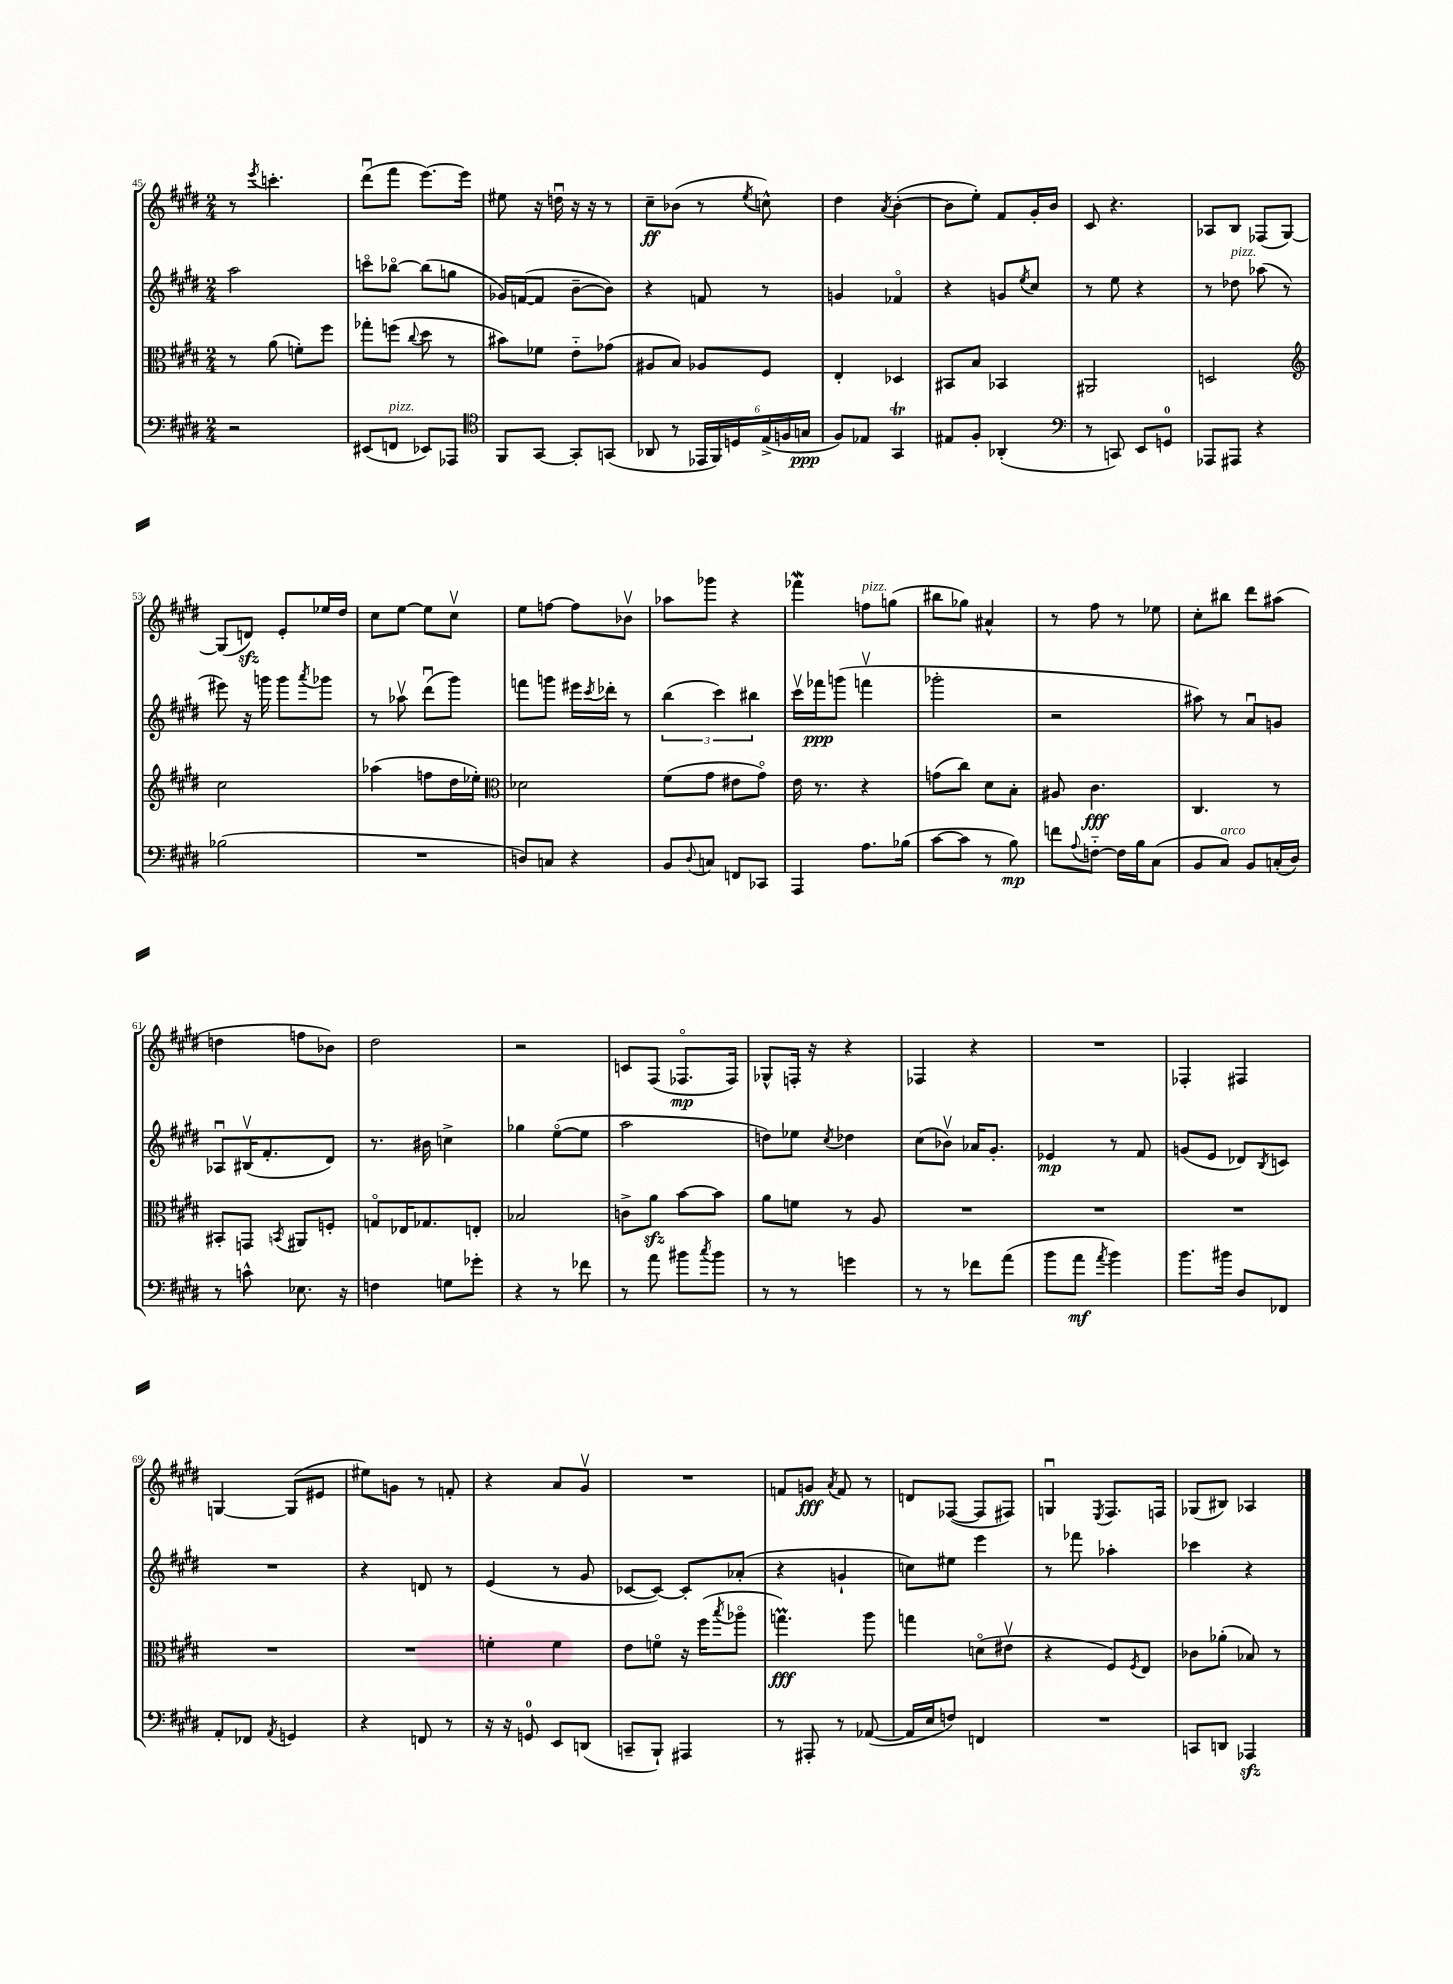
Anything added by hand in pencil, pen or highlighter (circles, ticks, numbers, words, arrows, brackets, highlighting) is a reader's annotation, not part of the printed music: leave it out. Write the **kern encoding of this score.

**kern	**kern	**kern	**kern
*staff4	*staff3	*staff2	*staff1
*clefF4	*clefC3	*clefG2	*clefG2
*k[f#c#g#d#]	*k[f#c#g#d#]	*k[f#c#g#d#]	*k[f#c#g#d#]
*M2/4	*M2/4	*M2/4	*M2/4
2r	8r	2aa	8r
.	.	.	8qeee
.	(8a	.	4.ccc'
.	8f')	.	.
.	8ff#	.	.
=	=	=	=
(8EE#	8gg-'	8ccco	(8ddd#u
8FF	(8ff	[8bb-o	8fff#
.	8qqcc#	.	.
8EE-)	8dd#	(8bb-]	[8.eee)
8AAA-	8r	8gg	.
.	.	.	16eee]
=	=	=	=
*clefC4	*	*	*
8FF#	8b#)	16g-)	8ee#
.	.	([16f	.
[8GG#	8f-	8f]	16r
.	.	.	16ddu
8GG#']	8e'~	[8b~	16r
.	.	.	16r
(8GG	(8g-	8b])	8r
=	=	=	=
8AA-	8A#	4r	8cc#~
8r	8B)	.	(8b-
24EE-	8A-	8f	8r
24FF#)	.	.	.
24D	.	.	.
.	.	.	8qee
(24E^	8F#	8r	8cc^^)
24F	.	.	.
24G	.	.	.
=	=	=	=
8F#)	4E'	4g	4dd#
8E-	.	.	.
.	.	.	8qa
4GG#	4D-	4f-o	([4b'
=	=	=	=
8E#	8BB#	4r	8b]
8F#'	8B	.	8ee')
(4AA-'	4BB-	8g	8f#
.	.	8qee	.
.	.	8cc#	16g#'
.	.	.	16b
=	=	=	=
*clefF4	*	*	*
8r	2AA#	8r	8c#
8CC)	.	8ee	4.r
8EE	.	4r	.
8GG	.	.	.
=	=	=	=
8AAA-	2D	8r	8A-
8AAA#	.	8dd-	8B
4r	.	(8aa-	(8F-
.	.	8r	[8G#)
=	=	=	=
*	*clefG2	*	*
(2B-	2cc#	8eee#)	(8G#]
.	.	16r	8d)
.	.	16ggg	.
.	.	8ggg	8e'
.	.	8qaaa	.
.	.	8ggg-	16ee-
.	.	.	16dd#
=	=	=	=
2r	(4aa-	8r	8cc#
.	.	8aa-v	[8ee
.	8ff	(8ddd#u	8ee]
.	16dd#	8ggg#)	8cc#v
.	16ee-')	.	.
=	=	=	=
*	*clefC3	*	*
8D)	2d-	8fff	8ee
8C	.	8ggg	[8ff
4r	.	16eee#	8ff]
.	.	8qccc#	.
.	.	16ddd-'	.
.	.	8r	8b-v
=	=	=	=
8BB	(8f#	(6bb	8aa-
8qqD#	.	.	.
8C	8g#	.	8ggg-
.	.	6ccc#)	.
8FF	8e#	.	4r
.	.	6bb#	.
8CC-	8g#o)	.	.
=	=	=	=
4AAA	16e	16ccc#v	4fff-
.	8.r	16fff-	.
.	.	(8ggg	.
8.A	4r	4fffv	8ff
.	.	.	(8gg
(16B-	.	.	.
=	=	=	=
[8c#	(8g	2ggg-'	8bb#
8c#]	8cc#)	.	8gg-)
8r	8d#	.	4a#^^
8B)	8B'	.	.
=	=	=	=
8f	8A#	2r	8r
8qqA	.	.	.
[8F'~	4.c#	.	8ff#
16F]	.	.	8r
16B	.	.	.
(8C#	.	.	8ee-
=	=	=	=
8BB	4.C#	8aa#)	8cc#'
8C#)	.	8r	8bb#
8BB	.	8au	8ddd#
(16C'	8r	8g	(8aa#
16D#)	.	.	.
=	=	=	=
8r	8BB#'	8A-u	4dd
8c^^	8GG	(16B#v	.
.	.	8.f#'	.
.	8qBB	.	.
8.E-	8AA#	.	8ff
.	8F'	8d#)	8b-)
16r	.	.	.
=	=	=	=
4F	8Go	8.r	2dd#
.	16E-	.	.
.	8.G-	16b#	.
8G	.	4cc^	.
8g-'	8E'	.	.
=	=	=	=
4r	2B-	4gg-	2r
8r	.	([8eeo	.
8f-	.	8ee]	.
=	=	=	=
8r	8c^	2aa	8c
8a	8a	.	(8F#
8b#	[8b	.	8.F-o
8qcc#	.	.	.
8b#	8b]	.	.
.	.	.	16F-)
=	=	=	=
8r	8a	8dd)	8G-^^
8r	8f	8ee-	16F'
.	.	.	16r
.	.	8qcc#	.
4g	8r	4dd-	4r
.	8A	.	.
=	=	=	=
8r	2r	(8cc#	4F-
8r	.	8b-v)	.
8f-	.	16a-	4r
.	.	8.g#'	.
(8a	.	.	.
=	=	=	=
8b	2r	4e-	2r
8a	.	.	.
8qa	.	.	.
4b)	.	8r	.
.	.	8f#	.
=	=	=	=
8.b	2r	(8g	4F-'
.	.	8e	.
16b#	.	.	.
8D#	.	8d-)	4F#
.	.	8qB	.
8FF-	.	8c	.
=	=	=	=
8AA'	2r	2r	[4G
8FF-	.	.	.
8qAA	.	.	.
4GG	.	.	(8G]
.	.	.	8e#
=	=	=	=
4r	2r	4r	8ee#)
.	.	.	8g
8FF	.	8d	8r
8r	.	8r	8f'
=	=	=	=
16r	4f'	(4e	4r
16r	.	.	.
8GG	.	.	.
8EE	4f	8r	8a
(8DD	.	8g#	8g#v
=	=	=	=
8CC~	8e	[8c-	2r
8BBB`)	8fo	8c-_)	.
4AAA#	16r	8c-']	.
.	(16ff#	.	.
.	8qbb	.	.
.	8aa-o	(8a-'	.
=	=	=	=
8r	4.gg)	4r	8f
8AAA#'	.	.	8g
.	.	.	8qa
8r	.	4g`	8f
([8AA-	8aa	.	8r
=	=	=	=
16AA-]	4gg	8cc)	8d
16E	.	.	.
8F)	.	8ee#	([8F-
4FF	(8do	4eee	8F-]
.	8e#v	.	8F#)
=	=	=	=
2r	4r	8r	4Gu
.	.	8fff-	.
.	.	.	8qE
.	8F#)	4aa-'	8.F#
.	8qF#	.	.
.	8E	.	.
.	.	.	16F
=	=	=	=
8CC	8c-	4ccc-	(8G-
8DD	(8a-'	.	8B#)
4AAA-	8B-)	4r	4A-
.	8r	.	.
==	==	==	==
*-	*-	*-	*-
